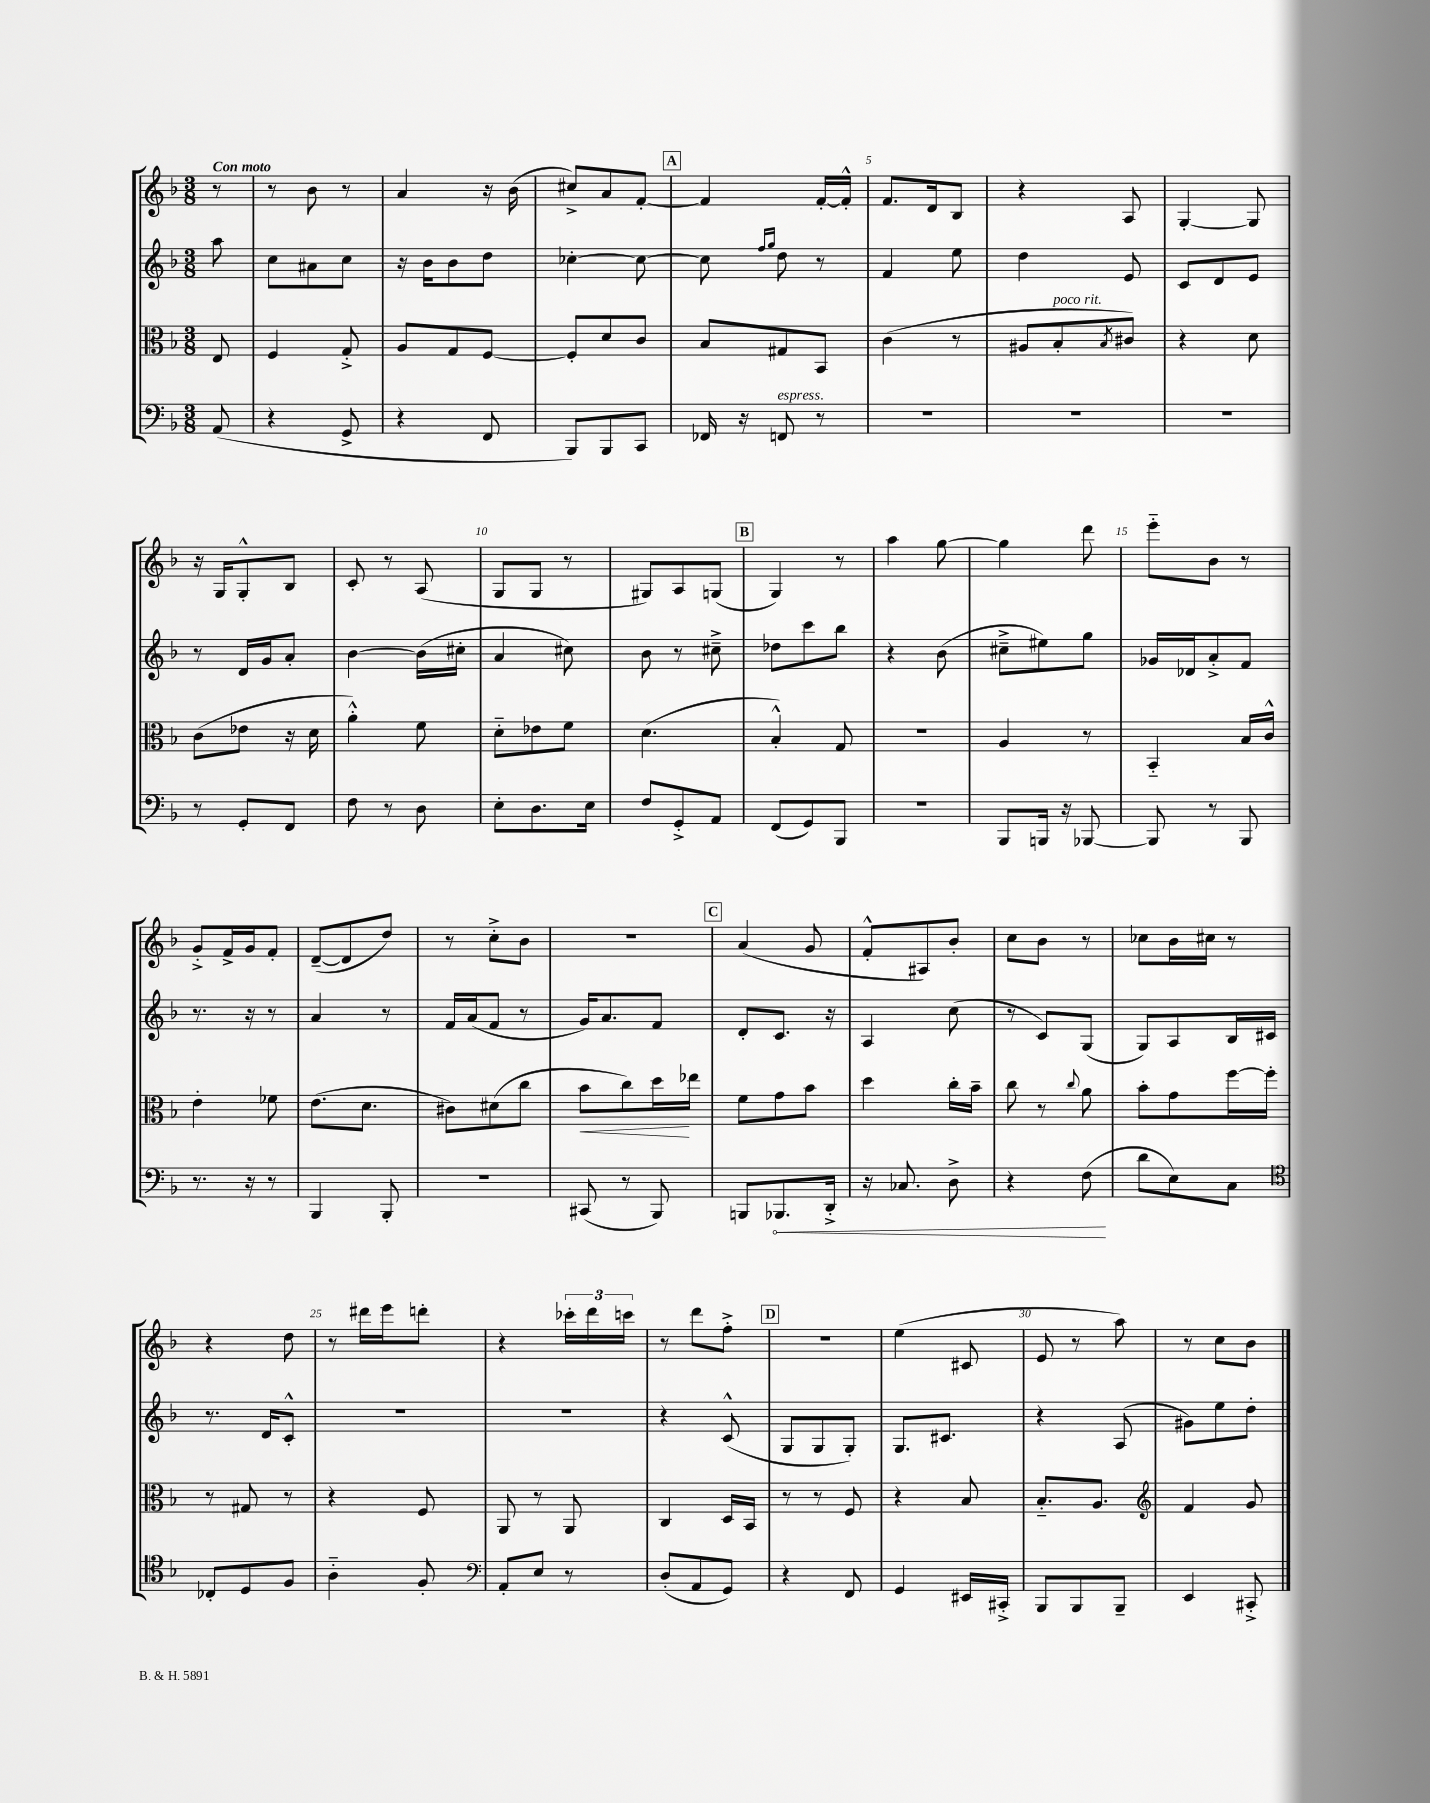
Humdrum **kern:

**kern	**dynam	**kern	**dynam	**kern	**kern
*part4	*part4	*part3	*part3	*part2	*part1
*staff4	*staff4	*staff3	*staff3	*staff2	*staff1
*clefF4	*	*clefC3	*	*clefG2	*clefG2
*k[b-]	*	*k[b-]	*	*k[b-]	*k[b-]
*M3/8	*	*M3/8	*	*M3/8	*M3/8
=	=	=	=	=	=
!	!	!	!	!	!LO:TX:a:B:t=Con moto
(8AA/	.	8E/	.	8aa\	8r
=1	=1	=1	=1	=1	=1
4r	.	4F/	.	8cc\L	8r
.	.	.	.	8a#X\	8b-\
8GG^/	.	8G'^/	.	8cc\J	8r
=2	=2	=2	=2	=2	=2
4r	.	8A/L	.	16r	4a/
.	.	.	.	16b-\KL	.
.	.	8G/	.	8b-\	.
8FF/	.	[8F/J	.	8dd\J	16r
.	.	.	.	.	(16b-\
=3	=3	=3	=3	=3	=3
8BBB-/L)	.	8F'/L]	.	[4cc-X'\	8cc#X^/L)
8BBB-/	.	8d/	.	.	8a/
8CC/J	.	8c/J	.	8cc-\_	[8f'/J
!!LO:REH:place=s1:t=A
=4	=4	=4	=4	=4	=4
16FF-X/	.	8B-/L	.	8cc-\]	4f/]
16r	.	.	.	.	.
.	.	.	.	16qqff/LL	.
.	.	.	.	16qqgg/JJ	.
!LO:TX:a:i:t=espress.	!	!	!	!	!
8FFn/	.	8G#X/	.	8dd\	.
8r	.	8BB-/J	.	8r	[16f'/LL
.	.	.	.	.	16f'^^/JJ]
=5	=5	=5	=5	=5	=5
4.r	.	(4c\	.	4f/	8.f/L
.	.	.	.	.	16d/k
.	.	8r	.	8ee\	8B-/J
=6	=6	=6	=6	=6	=6
4.r	.	8A#X/L	.	4dd\	4r
!	!	!LO:TX:a:i:t=poco rit.	!	!	!
.	.	8B-'/	.	.	.
.	.	8qB-/	.	.	.
.	.	8c#X/J)	.	8e/	8A/
=7	=7	=7	=7	=7	=7
4.r	.	4r	.	8c/L	[4G'/
.	.	.	.	8d/	.
.	.	8d\	.	8e/J	8G/]
!!LO:LB:g=z
=8	=8	=8	=8	=8	=8
8r	.	(8c\L	.	8r	16r
.	.	.	.	.	16G/KL
8GG'/L	.	8e-X\J	.	16d/LL	8G'^^/
.	.	.	.	16g/J	.
8FF/J	.	16r	.	8a'/J	8B-/J
.	.	16d\	.	.	.
=9	=9	=9	=9	=9	=9
8F\	.	4a'^^\)	.	[4b-\	8c'/
8r	.	.	.	.	8r
8D\	.	8f\	.	(16b-\LL]	(8A/
.	.	.	.	16cc#X'\JJ	.
=10	=10	=10	=10	=10	=10
8E'\L	.	8d\L	.	4a/	8G/L
8.D\	.	8e-X\	.	.	8G/J
.	.	8f\J	.	8cc#X\)	8r
16E\Jk	.	.	.	.	.
=11	=11	=11	=11	=11	=11
8F/L	.	(4.d\	.	8b-\	8G#X/L)
8GG'^/	.	.	.	8r	8A/
8AA/J	.	.	.	8cc#X~^\	(8Gn/J
!!LO:REH:place=s1:t=B
=12	=12	=12	=12	=12	=12
(8FF/L	.	4B-'^^/)	.	8dd-X\L	4G/)
8GG/)	.	.	.	8ccc\	.
8BBB-/J	.	8G/	.	8bb-\J	8r
=13	=13	=13	=13	=13	=13
4.r	.	4.r	.	4r	4aa\
.	.	.	.	(8b-\	[8gg\
=14	=14	=14	=14	=14	=14
8BBB-/L	.	4A/	.	8cc#X~^\L	4gg\]
16BBBn/Jk	.	.	.	8ee#X\)	.
16r	.	.	.	.	.
[8BBB-X/	.	8r	.	8gg\J	8ddd\
=15	=15	=15	=15	=15	=15
8BBB-/]	.	4BB-/	.	16g-X/LL	8eee\L
.	.	.	.	16d-X/J	.
8r	.	.	.	8a'^/	8b-\J
8BBB-/	.	16B-/LL	.	8f/J	8r
.	.	16c^^/JJ	.	.	.
!!LO:LB:g=z
=16	=16	=16	=16	=16	=16
8.r	.	4e'\	.	8.r	8g'^/L
.	.	.	.	.	16f^/L
16r	.	.	.	16r	16g/J
8r	.	8f-X\	.	8r	8f'/J
=17	=17	=17	=17	=17	=17
4BBB-/	.	(8.e\L	.	4a/	([8d~/L
.	.	.	.	.	8d/]
.	.	8.d\J	.	.	.
8BBB-'/	.	.	.	8r	8dd/J)
=18	=18	=18	=18	=18	=18
4.r	.	8c#X\L)	.	16f/LL	8r
.	.	.	.	(16a/J	.
.	.	(8d#X\	.	8f/J	8cc'^\L
.	.	8cc\J	.	8r	8b-\J
=19	=19	=19	=19	=19	=19
!	!	!	!LO:HP:b	!	!
(8CC#X/	.	8b-\L	<	16g/KL)	4.r
.	.	.	.	8.a/	.
8r	.	8cc\)	.	.	.
8BBB-/)	.	16dd\L	.	8f/J	.
.	.	16ee-X\JJ	[	.	.
!!LO:REH:place=s1:t=C
=20	=20	=20	=20	=20	=20
8BBBn/L	.	8f\L	.	8d'/L	(4a/
!	!LO:HP:b	!	!	!	!
8.BBB-X/	<	8g\	.	8.c/J	.
.	.	8b-\J	.	.	8g/
16DD'^/Jk	.	.	.	16r	.
=21	=21	=21	=21	=21	=21
16r	.	4dd\	.	4A/	8f'^^/L
8.C-X/	.	.	.	.	.
.	.	.	.	.	8A#X/)
8D^\	.	16cc'\LL	.	(8cc\	8b-'/J
.	.	16b-~\JJ	.	.	.
=22	=22	=22	=22	=22	=22
4r	.	8cc\	.	8r	8cc\L
.	.	8r	.	8c/L)	8b-\J
.	.	8qqcc/	.	.	.
(8F\	.	8a\	.	(8G/J	8r
.	[	.	.	.	.
=23	=23	=23	=23	=23	=23
8d\L	.	8b-'\L	.	8G/L)	8cc-X\L
8E\)	.	8g\	.	8A/	16b-\L
.	.	.	.	.	16cc#X\JJ
8C\J	.	[16ff\L	.	16B-/L	8r
.	.	16ff'\JJ]	.	16c#X/JJ	.
!!LO:LB:g=z
=24	=24	=24	=24	=24	=24
*clefC4	*	*	*	*	*
8C-X'/L	.	8r	.	8.r	4r
8D/	.	8G#X/	.	.	.
.	.	.	.	16d/KL	.
8F/J	.	8r	.	8c'^^/J	8dd\
=25	=25	=25	=25	=25	=25
4A\	.	4r	.	4.r	8r
.	.	.	.	.	16ddd#X\LL
.	.	.	.	.	16eee\J
8F'/	.	8F/	.	.	8dddn'\J
=26	=26	=26	=26	=26	=26
*clefF4	*	*	*	*	*
8AA'/L	.	8AA/	.	4.r	4r
8E/J	.	8r	.	.	.
8r	.	8AA/	.	.	24ccc-X'\LL
.	.	.	.	.	24ddd\
.	.	.	.	.	24cccn\JJ
=27	=27	=27	=27	=27	=27
(8D'/L	.	4C/	.	4r	8r
8AA/	.	.	.	.	8ddd\L
8GG/J)	.	16D/LL	.	(8c^^/	8ff'^\J
.	.	16BB-/JJ	.	.	.
!!LO:REH:place=s1:t=D
=28	=28	=28	=28	=28	=28
4r	.	8r	.	8G/L	4.r
.	.	8r	.	8G/	.
8FF/	.	8F/	.	8G'/J)	.
=29	=29	=29	=29	=29	=29
4GG/	.	4r	.	8.G/L	(4ee\
.	.	.	.	8.c#X/J	.
16EE#X/LL	.	8B-/	.	.	8c#X/
16CC#X'^/JJ	.	.	.	.	.
=30	=30	=30	=30	=30	=30
8BBB-/L	.	8.B-/L	.	4r	8e/
8BBB-/	.	.	.	.	8r
.	.	8.A/J	.	.	.
8BBB-~/J	.	.	.	(8A/	8aa\)
=31	=31	=31	=31	=31	=31
*	*	*clefG2	*	*	*
4EE/	.	4f/	.	8g#X\L)	8r
.	.	.	.	8ee\	8cc\L
8CC#X'^/	.	8g/	.	8dd'\J	8b-\J
==	==	==	==	==	==
*-	*-	*-	*-	*-	*-
